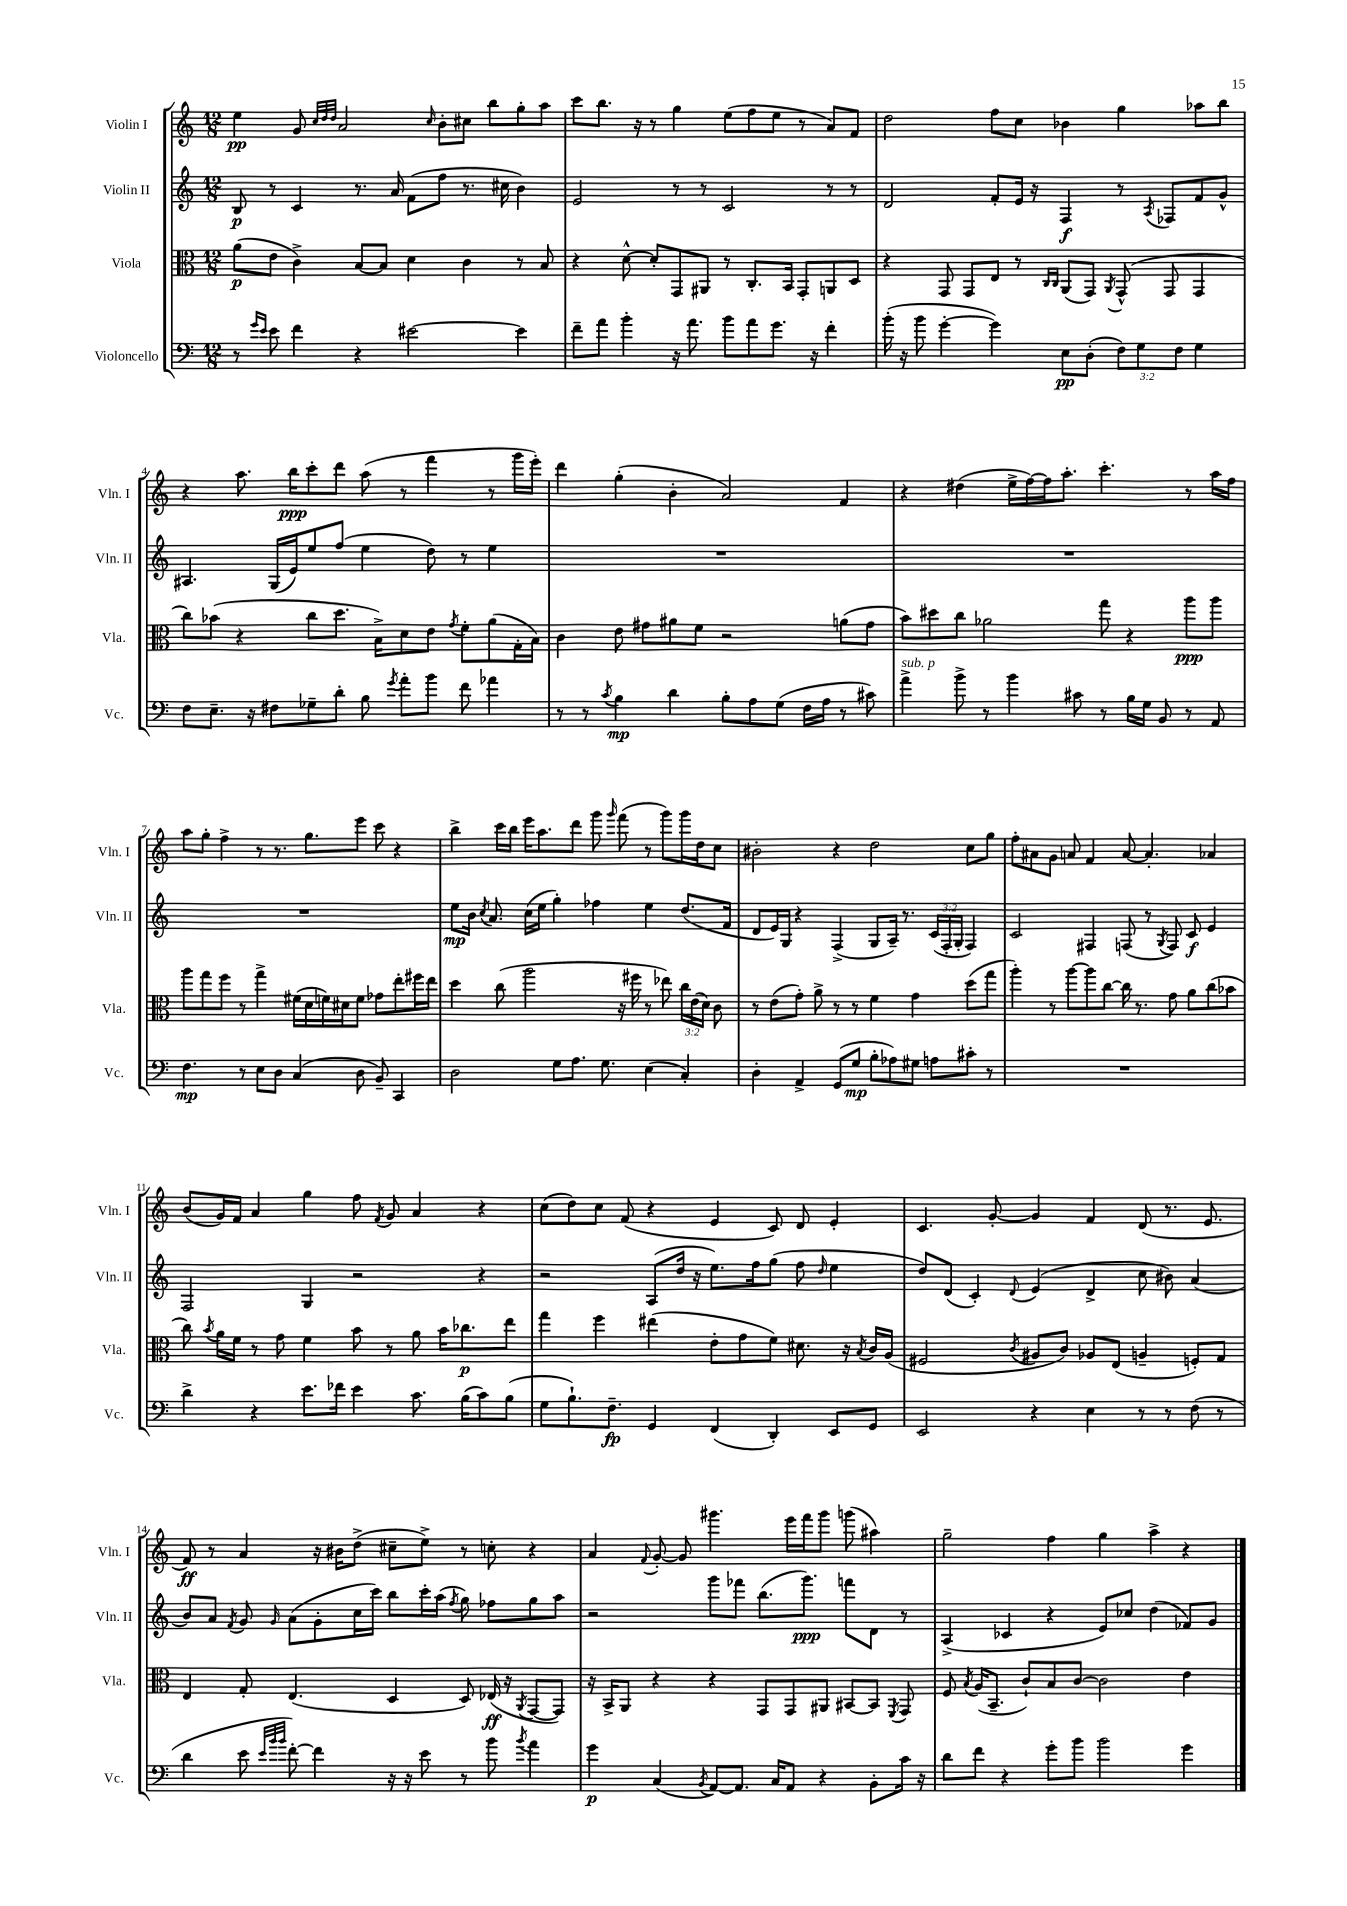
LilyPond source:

<<
\new StaffGroup <<
\new Staff = "s0" \with { instrumentName = "Violin I" shortInstrumentName = "Vln. I" } {
    \clef treble \key c \major \numericTimeSignature \time 12/8
    \autoBeamOff e''4\pp g'8 \grace { c''32[ d''32 d''32] } a'2 \grace { c''16 } b'8[-. cis''8] b''8[ g''8-. a''8] |
    c'''8[ b''8.] r16 r8 g''4 e''8[( f''8 e''8] r8 a'8[) f'8] |
    d''2 f''8[ c''8] bes'4 g''4 aes''8[ b''8] |
    r4 a''8. b''16[\ppp c'''8-. d'''8] a''8( r8 f'''4 r8 g'''16[ e'''16]-.) |
    d'''4 g''4-.( b'4-. a'2) f'4 |
    r4 dis''4( e''16[-> f''16~) f''16 a''8.]-. c'''4.-. r8 a''16[ f''16] |
    a''8[ g''8]-. f''4-> r8 r8. g''8.[ e'''8] c'''8 r4 |
    b''4-> c'''16[ b''16] e'''16[ a''8. d'''8] g'''8 \grace { g'''16 } f'''8( r8 g'''8[) g'''16 d''16 c''8] |
    bis'2-. r4 d''2 c''8[ g''8] |
    f''8[-. ais'8 g'8] a'8 f'4 a'8~ a'4.-. aes'4 |
    b'8[( g'16) f'16] a'4 g''4 f''8 \acciaccatura { f'8 } g'8 a'4 r4 |
    c''8[( d''8) c''8] f'8( r4 e'4 c'8) d'8 e'4-. |
    c'4. g'8~-. g'4 f'4 d'8( r8. e'8. |
    f'8\ff) r8 a'4 r16 bis'16[ d''8]->( cis''8[-- e''8]->) r8 c''8-. r4 |
    a'4 \appoggiatura { f'8 } g'8~-. g'8 gis'''4. e'''16[ f'''16 gis'''8] g'''8( ais''4) |
    g''2-- f''4 g''4 a''4-> r4 \bar "|." |
}
\new Staff = "s1" \with { instrumentName = "Violin II" shortInstrumentName = "Vln. II" } {
    \clef treble \key c \major \numericTimeSignature \time 12/8 \override Staff.TupletNumber.text = #tuplet-number::calc-fraction-text
    \autoBeamOff b8\p r8 c'4 r8. a'16 f'8[( f''8] r8. cis''16 b'4) |
    e'2 r8 r8 c'2 r8 r8 |
    d'2 f'8[-. e'16] r16 f4\f r8 \acciaccatura { a8 } fes8[ f'8 g'8]-^ |
    ais4. g16[( e'16) e''8 f''8]( e''4 d''8) r8 e''4 |
    R1. |
    R1. |
    R1. |
    e''8[\mp b'16] \acciaccatura { c''8 } a'8. c''16[( e''16] g''4-.) fes''4 e''4 d''8.[( f'16] |
    d'8[ e'16) g16] r4 f4->( g8[ a16]--) r8. \tuplet 3/2 { c'16[( f16-. g16]-. } f4) |
    c'2 fis4 f8( r8 \acciaccatura { g8 } f8) c'8\f e'4 |
    f2 g4 r2 r4 |
    r2 a8[( d''16] r16 e''8.[) f''16 g''8]( f''8 \grace { d''16 } e''4 |
    d''8[) d'8]( c'4-.) \appoggiatura { d'8 } e'4( d'4-> c''8 bis'8) a'4( |
    b'8[) a'8] \acciaccatura { f'8 } g'8 \grace { g'16 } a'8[( g'8-. c''16 c'''16]) b''8[ c'''16-. a''16]( \acciaccatura { f''8 } g''8) fes''8[ g''8 a''8] |
    r2 g'''8[ fes'''8] b''8.[( g'''8.]\ppp) f'''8[ d'8] r8 |
    a4->( ces'4 r4 e'8[) ces''8] d''4( fes'8[) g'8] \bar "|." |
}
\new Staff = "s2" \with { instrumentName = "Viola" shortInstrumentName = "Vla." } {
    \clef alto \key c \major \numericTimeSignature \time 12/8 \override Staff.TupletNumber.text = #tuplet-number::calc-fraction-text
    \autoBeamOff a'8[\p( e'8] c'4->) b8[~ b8] d'4 c'4 r8 b8 |
    r4 d'8~-^ d'8[-. g,8 ais,8] r8 c8.[-. b,16] g,8[-. a,8 d8] |
    r4 g,8 g,8[ e8] r8 \grace { c16[ c16] } a,8[( g,8]) \acciaccatura { a,8 } g,8-^( g,8 g,4 |
    c''8[) bes'8]( r4 c''8[ d''8.] b16[->) d'8 e'8] \acciaccatura { g'8 } f'8[-. a'8( g16-. b16]) |
    c'4 e'8 gis'8[ ais'8 f'8] r2 a'8[( gis'8] |
    b'8[) dis''8 c''8] aes'2 g''8 r4 a''8[\ppp a''8] |
    a''8[ g''8 f''8] r8 g''4-> fis'16[( d'16 f'16) dis'16 f'8] ges'8[ e''8-. fis''16 e''16] |
    d''4 c''8( a''2 r16 fis''16 r8 ees''8) \tuplet 3/2 { c''16[ e'16( d'16]) } c'8 |
    r8 e'8[( g'8]-.) a'8-> r8 r8 f'4 g'4 d''8[( g''8] |
    a''4-.) r8 a''8[~ a''8 c''8]~ c''16 r8. g'8 a'8[ c''8( bes'8] |
    c''8) \acciaccatura { b'8 } a'16[ f'16] r8 g'8 f'4 b'8 r8 a'8 b'16[ ces''8.\p e''8] |
    g''4 f''4 eis''4( e'8[-. g'8 f'8]) dis'8. r16 \acciaccatura { b8 } c'16[ a16]( |
    fis2 \acciaccatura { c'8 } ais8[ c'8]) aes8[ e8]( a4-- f8[-.) g8] |
    e4 g8-. e4.( d4 d8) ees16\ff( r16 \acciaccatura { a,8 } g,8[~ g,8]) |
    r16 b,16[-> a,8] r4 r4 g,8[ g,8 ais,8] bis,8[~ bis,8] \acciaccatura { f,8 } g,8 |
    f8 \acciaccatura { b8 } a16[( b,8.]-- c'8[-!) b8 c'8]~ c'2 e'4 \bar "|." |
}
\new Staff = "s3" \with { instrumentName = "Violoncello" shortInstrumentName = "Vc." } {
    \clef bass \key c \major \numericTimeSignature \time 12/8 \override Staff.TupletNumber.text = #tuplet-number::calc-fraction-text
    \autoBeamOff r8 \grace { g'16[ e'16] } e'8 f'4 r4 eis'2~ eis'4 |
    f'8[-- a'8] b'4-. r16 a'8. b'8[ a'8 g'8.] r16 f'4-. |
    b'16-.( r16 b'8 g'4~-. g'4) e8[\pp d8]-.( \tuplet 3/2 { f8[) g8 f8] } g4 |
    f8[ e8.]-- r16 fis8[ ges8-- d'8]-. b8 \acciaccatura { g'8 } a'8[-. b'8] f'8 aes'4 |
    r8 r8 \acciaccatura { c'8 } b4\mp d'4 b8[-. a8 g8]( f16[ a16] r8 cis'8) |
    a'4->^\markup { \italic "sub. p" } b'8-> r8 b'4 cis'8 r8 b16[ g16] b,8 r8 a,8 |
    f4.\mp r8 e8[ d8] c4( d8 b,8--) c,4 |
    d2 g8[ a8.] g8. e4( c4-.) |
    d4-. a,4-> g,8[( g8]\mp b8[-. aes8) gis8] a8[ cis'8]-. r8 |
    R1. |
    d'4-> r4 e'8.[ fes'16] e'4 c'8. b16[( c'8) b8]( |
    g8[ b8.-!) f8.]--\fp g,4 f,4( d,4-.) e,8[ g,8] |
    e,2 r4 e4 r8 r8 f8( r8 |
    d'4 e'8 \grace { e'32[ b'32 b'32] } f'8~-.) f'4 r16 r16 e'8 r8 b'8 \acciaccatura { b'8 } a'4 |
    g'4\p c4( \acciaccatura { b,8 } a,8[~) a,8.] c16[ a,8] r4 b,8[-. c'16] r16 |
    d'8[ f'8] r4 g'8[-. b'8] b'2 g'4 \bar "|." |
}
>>
>>
